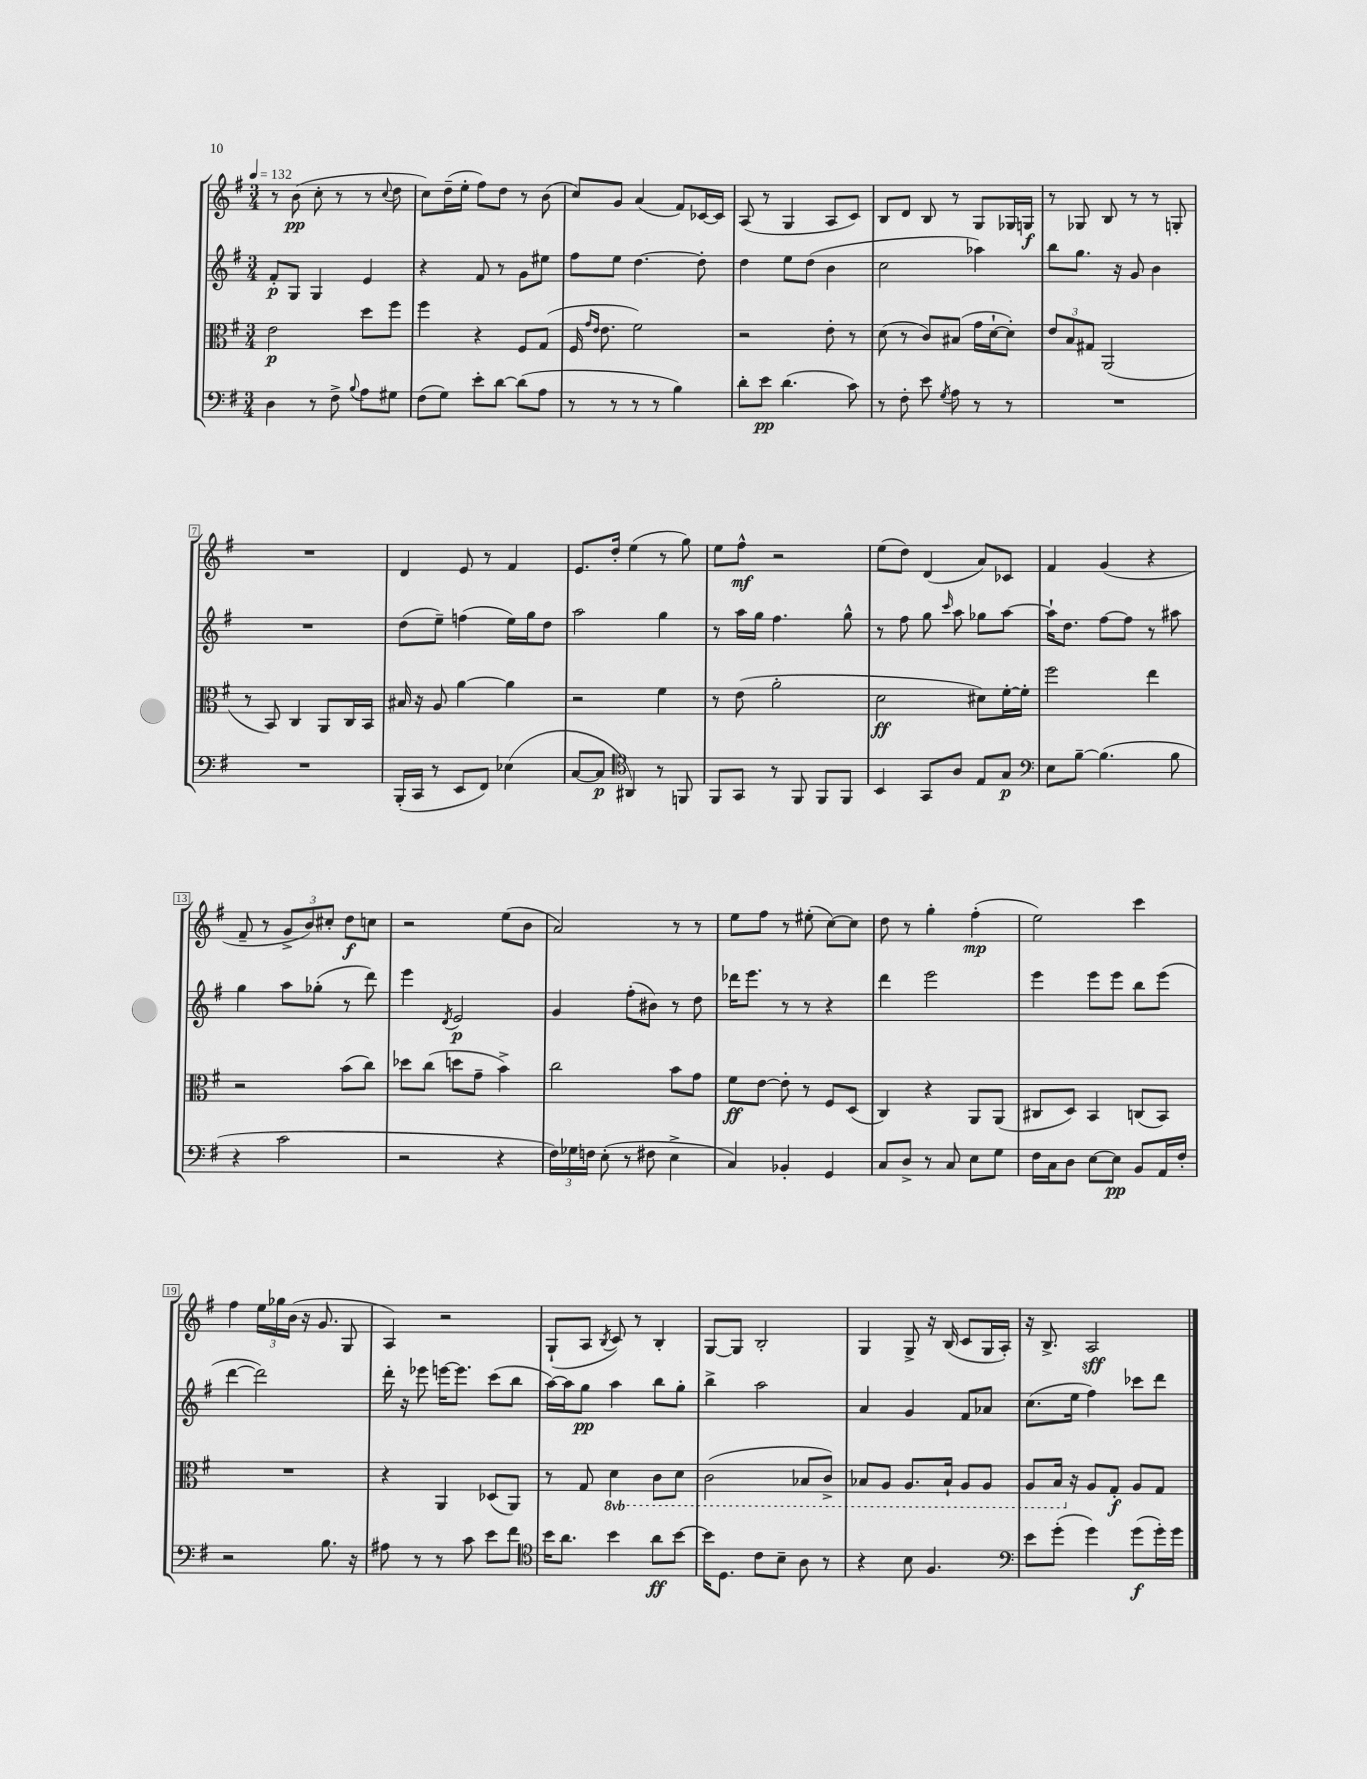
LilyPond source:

<<
\new StaffGroup <<
\new Staff = "s0" {
    \clef treble \key g \major \numericTimeSignature \time 3/4 \tempo 4 = 132
    \autoBeamOff r8 b'8\pp( c''8-. r8 r8 \appoggiatura { c''8 } d''8 |
    c''8[) d''16--( e''16]-. fis''8[) d''8] r8 b'8( |
    c''8[) g'8] a'4( fis'8[) ces'16~ ces'16] |
    a8( r8 g4 a8[ c'8]) |
    b8[ d'8] b8 r8 g8[ ges16 g16]\f |
    r8 ges8 b8 r8 r8 g8-. |
    R2. |
    d'4 e'8 r8 fis'4 |
    e'8.[ d''16]-. e''4( r8 g''8) |
    e''8[ fis''8]-^\mf r2 |
    e''8[( d''8]) d'4( a'8[) ces'8] |
    fis'4 g'4( r4 |
    fis'8-- r8 \tuplet 3/2 { g'8[-> b'8) cis''8]-. } d''8[\f c''8] |
    r2 e''8[( b'8] |
    a'2) r8 r8 |
    e''8[ fis''8] r8 eis''8-.( c''8[~) c''8] |
    d''8 r8 g''4-. fis''4-.\mp( |
    e''2) c'''4 |
    fis''4 \tuplet 3/2 { e''16[ ges''16 b'16]( } r16 g'8. g8 |
    a4) r2 |
    g8[-!( a8] \acciaccatura { b8 } c'8) r8 b4-. |
    g8[~ g8] b2-. |
    g4 g8-> r16 b16( c'8[ g16 a16]-.) |
    r16 b8.-> a2\sff \bar "|." |
}
\new Staff = "s1" {
    \clef treble \key g \major \numericTimeSignature \time 3/4
    \autoBeamOff fis'8[-.\p g8] g4 e'4 |
    r4 fis'8 r8 g'8[ eis''8] |
    fis''8[ e''8] d''4.~ d''8-. |
    d''4 e''8[ d''8]( b'4 |
    c''2 aes''4) |
    b''8[ g''8.] r16 g'8 b'4 |
    R2. |
    d''8[( e''8]--) f''4( e''16[) g''16 d''8] |
    a''2 g''4 |
    r8 a''16[ g''16] fis''4. g''8-^ |
    r8 fis''8 g''8 \grace { c'''16 } a''8 ges''8[ a''8]~ |
    a''16[-! d''8.] fis''8[~ fis''8] r8 ais''8 |
    g''4 a''8[ ges''8]-.( r8 d'''8) |
    e'''4 \acciaccatura { d'8 } e'2\p |
    g'4 fis''8[-.( bis'8]) r8 d''8 |
    des'''16[ e'''8.] r8 r8 r4 |
    d'''4 e'''2 |
    e'''4 e'''8[ e'''8] b''8[ e'''8]( |
    d'''4~ d'''2) |
    d'''16-. r16 ees'''8 e'''16[~ e'''8.] c'''8[( b''8] |
    a''16[~) a''16 g''8]\pp a''4 b''8[ g''8]-. |
    b''4-> a''2 |
    a'4 g'4 fis'8[ aes'8] |
    c''8.[( e''16] fis''4) ces'''8[ d'''8] \bar "|." |
}
\new Staff = "s2" {
    \clef alto \key g \major \numericTimeSignature \time 3/4 \set Staff.ottavationMarkups = #ottavation-simple-ordinals
    \autoBeamOff e'2\p d''8[ fis''8] |
    fis''4 r4 fis8[ g8]( |
    fis16 \grace { g'16[ e'16] } e'8. fis'2) |
    r2 e'8-. r8 |
    d'8( r8 c'8[) bis8]( g'16[ d'16~-! d'8]-.) |
    \tuplet 3/2 { e'8[ b8 gis8] } a,2( |
    r8 b,8) c4 a,8[ c16 b,16] |
    bis16 r16 a8 a'4~ a'4 |
    r2 fis'4 |
    r8 e'8( a'2-. |
    d'2\ff dis'8[) fis'16~-. fis'16]-. |
    fis''2 e''4 |
    r2 b'8[( c''8]) |
    des''8[ c''8]( d''8[ g'8]-- b'4->) |
    c''2 b'8[ g'8] |
    fis'8[\ff e'8]~ e'8-. r8 fis8[ d8]( |
    c4) r4 a,8[ a,8]( |
    cis8[ d8]) b,4 c8[( b,8]) |
    R2. |
    r4 a,4 des8[( a,8]) |
    r8 g8 \ottava #-1 d4 c8[ d8] |
    c2( bes,8[ c8]->) |
    bes,8[ a,8] a,8.[ bes,16]-! a,8[ a,8] |
    a,8[ b,16] \ottava #0 r16 a8[ g8]-.\f a8[ g8] \bar "|." |
}
\new Staff = "s3" {
    \clef bass \key g \major \numericTimeSignature \time 3/4
    \autoBeamOff d4 r8 fis8-> \appoggiatura { b8 } a8[ gis8] |
    fis8[( g8]) e'8[-. d'8]~ d'8[( a8] |
    r8 r8 r8 r8 b4) |
    d'8[-. e'8]\pp d'4.( c'8) |
    r8 fis8-. e'8 \acciaccatura { g8 } a8 r8 r8 |
    R2. |
    R2. |
    b,,16[-.( c,16] r8 e,8[ fis,8]) ees4( |
    c8[~ c8]\p \clef tenor ais,4) r8 f,8 |
    fis,8[ g,8] r8 fis,8 fis,8[ fis,8] |
    b,4 g,8[ a8] e8[ g8]\p |
    \clef bass e8[ b8]~-- b4.( b8 |
    r4 c'2 |
    r2 r4 |
    \tuplet 3/2 { fis16[) ges16 f16] } e8-.( r8 fis8 e4-> |
    c4) bes,4-. g,4 |
    c8[ d8]-> r8 c8 e8[ g8] |
    fis16[ c16 d8] e8[~ e8]\pp b,8[ a,16 fis16]-. |
    r2 b8. r16 |
    ais8 r8 r8 c'8 e'8[ fis'8] |
    \clef tenor b'16[ a'8.] b'4 a'8[\ff b'8]~ |
    b'16[ d8.] c'8[ b8]-- a8 r8 |
    r4 b8 fis4. |
    \clef bass e'8[ g'8]-.( g'4) g'8[\f( g'16-.) g'16] \bar "|." |
}
>>
>>
\layout { \context { \Score \override BarNumber.stencil = #(make-stencil-boxer 0.1 0.3 ly:text-interface::print) } }
